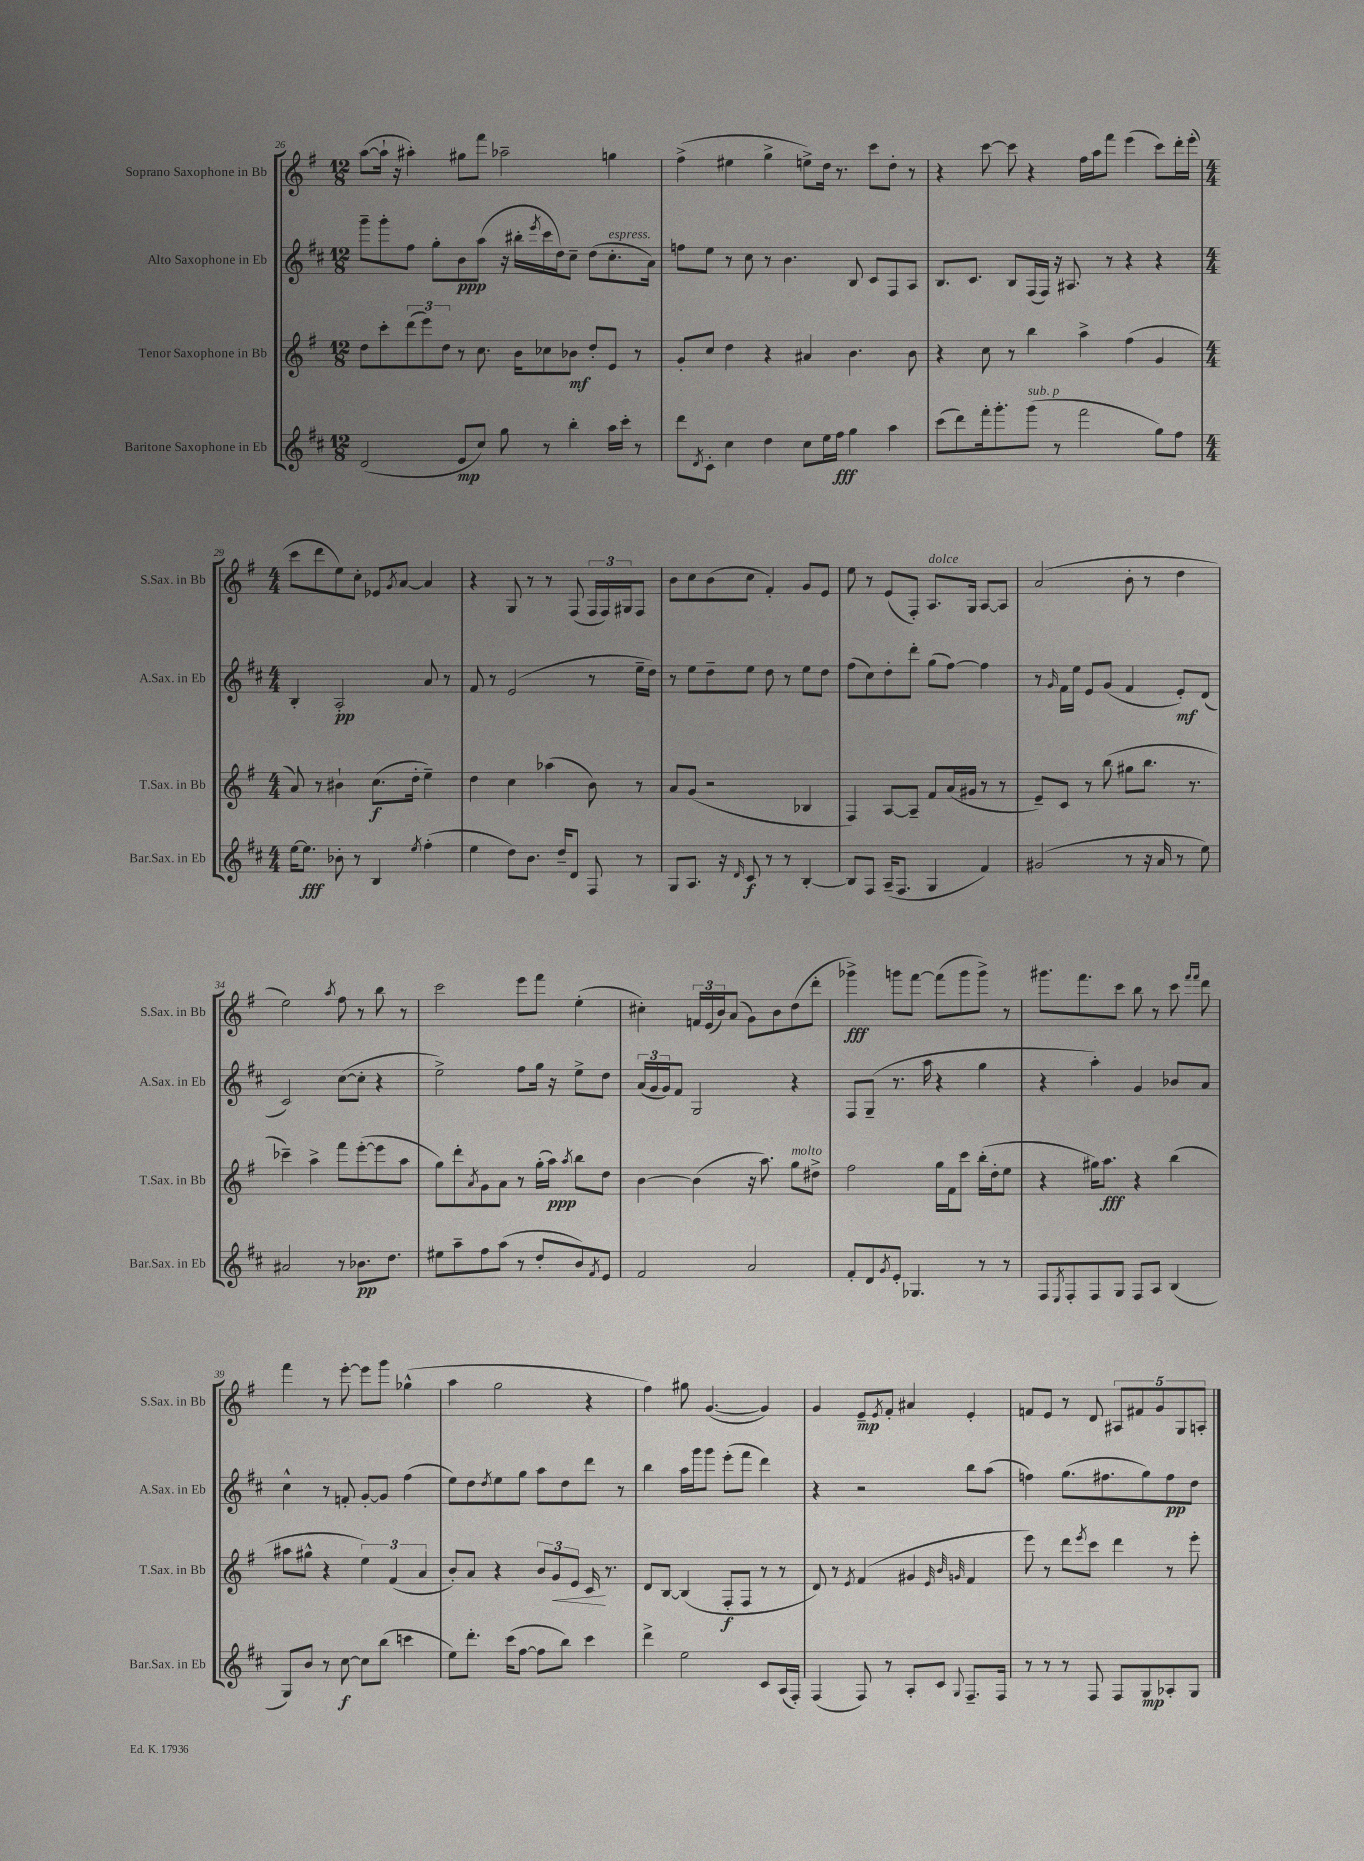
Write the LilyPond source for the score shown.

<<
\new StaffGroup <<
\new Staff = "s0" \with { instrumentName = "Soprano Saxophone in Bb" shortInstrumentName = "S.Sax. in Bb" } {
    \clef treble \key g \major \numericTimeSignature \time 12/8
    a''8~( a''16-! r16 ais''4-.) gis''8 fis'''8 aes''2-- g''4 |
    fis''4->( eis''4 g''4-> e''8->) d''16 r8. c'''8 d''8-. r8 |
    r4 c'''8~ c'''8 r4 fis''16 a''16 fis'''8 e'''4( c'''8) d'''16-. e'''16-.( |
    \numericTimeSignature \time 4/4 c'''8 d'''8 e''8) c''8-. ees'8 \acciaccatura { g'8 } a'8~ a'4 |
    r4 g8 r8 r8 fis8( \tuplet 3/2 { fis16 fis16) gis16 } fis8 |
    b'8 c''8 b'8( c''8 fis'4-.) g'8 e'8 |
    e''8 r8 e'8( fis8-.) a8.^\markup { \italic "dolce" } g16 a8~ a8 |
    a'2( b'8-. r8 d''4 |
    e''2) \acciaccatura { a''8 } fis''8 r8 b''8 r8 |
    c'''2 e'''8 fis'''8 e''4-.( |
    cis''4-.) \tuplet 3/2 { f'16 e'16( b'16) } a'8( g'8) b'8 d''8( d'''8-. |
    ges'''4->\fff) g'''8 fis'''8~ fis'''8( g'''8 g'''8->) r8 |
    gis'''8. fis'''8. c'''8 b''8 r8 c'''8 \grace { fis'''16 fis'''16 } d'''8 |
    fis'''4 r8 e'''8~-. e'''8 g'''8 ges''4-^( |
    a''4 g''2 r4 |
    fis''4) gis''8 g'4.~( g'4) |
    g'4 e'8--\mp \acciaccatura { e'8 } fis'8-. ais'4 e'4-. |
    f'8 e'8 r8 d'8 \tuplet 5/4 { ais8 fis'8 g'8 g8 a8-. } \bar "|." |
}
\new Staff = "s1" \with { instrumentName = "Alto Saxophone in Eb" shortInstrumentName = "A.Sax. in Eb" } {
    \clef treble \key d \major \numericTimeSignature \time 12/8
    g'''8-- g'''8-. fis''8 g''8-. b'8\ppp a''8( r16 bis''16-. \acciaccatura { e'''8 } cis'''16 d''16) cis''8-- d''8( cis''8.-.^\markup { \italic "espress." } a'16) |
    f''8 e''8 r8 cis''8 r8 b'4. b8 cis'8 fis8 a8 |
    b8. cis'8. b8 fis16( fis16) r16 ais8. r8 r4 r4 |
    \numericTimeSignature \time 4/4 b4-. a2-.\pp a'8 r8 |
    fis'8 r8 e'2( r8 e''16-- d''16) |
    r8 e''8 d''8-- e''8 d''8 r8 e''8 d''8 |
    fis''8( cis''8) d''8-. d'''8-. g''8( fis''8~) fis''4 |
    r8 \grace { g'16 } fis'16 e''16 e'8 g'8( fis'4 e'8-.\mf) d'8( |
    cis'2) cis''8~( cis''8-. r4 |
    e''2->) fis''8 g''16 r16 e''8-> d''8 |
    \tuplet 3/2 { a'16( g'16 g'16) } fis'8 g2 r4 |
    fis8 g8--( r8. a''16 r4 g''4 |
    r4 a''4-.) g'4 bes'8 a'8 |
    cis''4-^ r8 f'8-. g'8~-. g'8 fis''4( |
    e''8) d''8 \acciaccatura { d''8 } e''8 g''8 a''8 d''8 d'''8 r8 |
    b''4 a''16 g'''16 g'''8 e'''8-.( fis'''8 d'''4) |
    r4 r2 b''8 a''8( |
    f''4) g''8.( fis''8. g''8) fis''8\pp d''8 \bar "|." |
}
\new Staff = "s2" \with { instrumentName = "Tenor Saxophone in Bb" shortInstrumentName = "T.Sax. in Bb" } {
    \clef treble \key g \major \numericTimeSignature \time 12/8
    d''8 c'''8-. \tuplet 3/2 { d'''8( e'''8) d''8 } r8 c''8. b'16 ces''8 bes'8\mf d''8-. e'8 r8 |
    g'8-. c''8 d''4 r4 ais'4 b'4. b'8 |
    r4 c''8 r8 b''4 a''4-> fis''4( g'4 |
    \numericTimeSignature \time 4/4 a'8) r8 bis'4-! c''8.\f( d''16-. e''4--) |
    d''4 c''4 aes''4( b'8) r8 |
    a'8 g'8( r2 bes4 |
    fis4) a8~ a8-- fis'8 a'16( gis'16 r8 r8 |
    e'8--) c'8 r8 b''8( gis''8 b''8. r8. |
    ces'''4--) a''4-> fis'''8 e'''8~-.( e'''8 a''8 |
    g''8) d'''8-. \acciaccatura { a'8 } g'8 a'8 r8 g''16-.( a''16\ppp) \acciaccatura { a''8 } b''8 d''8 |
    b'4~ b'4( r16 a''8.) g''8^\markup { \italic "molto" } dis''8-> |
    fis''2 g''16 fis'16 c'''8 b''16-.( d''16-. e''8 |
    r4 gis''16) a''8.\fff r4 b''4( |
    ais''8 gis''8-^ r4 \tuplet 3/2 { e''4) fis'4( a'4 } |
    b'8-.) a'8 r4 \tuplet 3/2 { b'8 g'8\< e'8 } c'16\! r8. |
    d'8 b8~ b4( fis8-.\f fis8 r8 r8 |
    d'8) r8 \acciaccatura { e'8 } fis'4( gis'4 \grace { e'32 b'32 g'32 } fis'4 |
    e'''8) r8 d'''8 \acciaccatura { e'''8 } c'''8 d'''4 r8 e'''8-. \bar "|." |
}
\new Staff = "s3" \with { instrumentName = "Baritone Saxophone in Eb" shortInstrumentName = "Bar.Sax. in Eb" } {
    \clef treble \key d \major \numericTimeSignature \time 12/8
    d'2( e'8\mp cis''8) g''8 r8 b''4-. a''16 cis'''16-. r8 |
    d'''8 \acciaccatura { d'8 } cis'8-. cis''4 d''4 cis''8 e''16 fis''16\fff g''4 a''4 |
    cis'''8( d'''8) fis'''16-. g'''8.-. g'''8^\markup { \italic "sub. p" }( r8 fis'''2 g''8) fis''8 |
    \numericTimeSignature \time 4/4 e''16~ e''8.\fff bes'8-. r8 b4 \acciaccatura { e''8 } fis''4-.( |
    e''4 d''8) b'8. d''16-- d'8 fis8 r8 |
    g8 a8. r16 \grace { d'16 } cis'8\f r8 r8 b4~-. |
    b8 fis8 a16--( fis8. g4 fis'4) |
    gis'2( r8 r16 a'16 r8 e''8) |
    ais'2 r8 bes'8.\pp d''8. |
    eis''8 a''8-- fis''8 a''8( r8 d''8-. b'8) \acciaccatura { fis'8 } e'8 |
    fis'2 a'2 |
    fis'8-. d'8 \acciaccatura { g'8 } e'8-. ges4. r8 r8 |
    fis8 \acciaccatura { e8 } fis8-. fis8 g8 fis8 a8 b4( |
    g8) b'8 r8 cis''8~\f cis''8 b''8( c'''4 |
    e''8) d'''8.-. cis'''16( fis''8~ fis''8 b''8) cis'''4 |
    d'''4-> e''2 cis'8 a16( fis16-.) |
    fis4( fis8) r8 a8-. cis'8 \appoggiatura { g8 } fis8.-- fis16 |
    r8 r8 r8 fis8 fis8 g8\mp aes8-. g8 \bar "|." |
}
>>
>>
\layout { \context { \Score currentBarNumber = #26 } }
